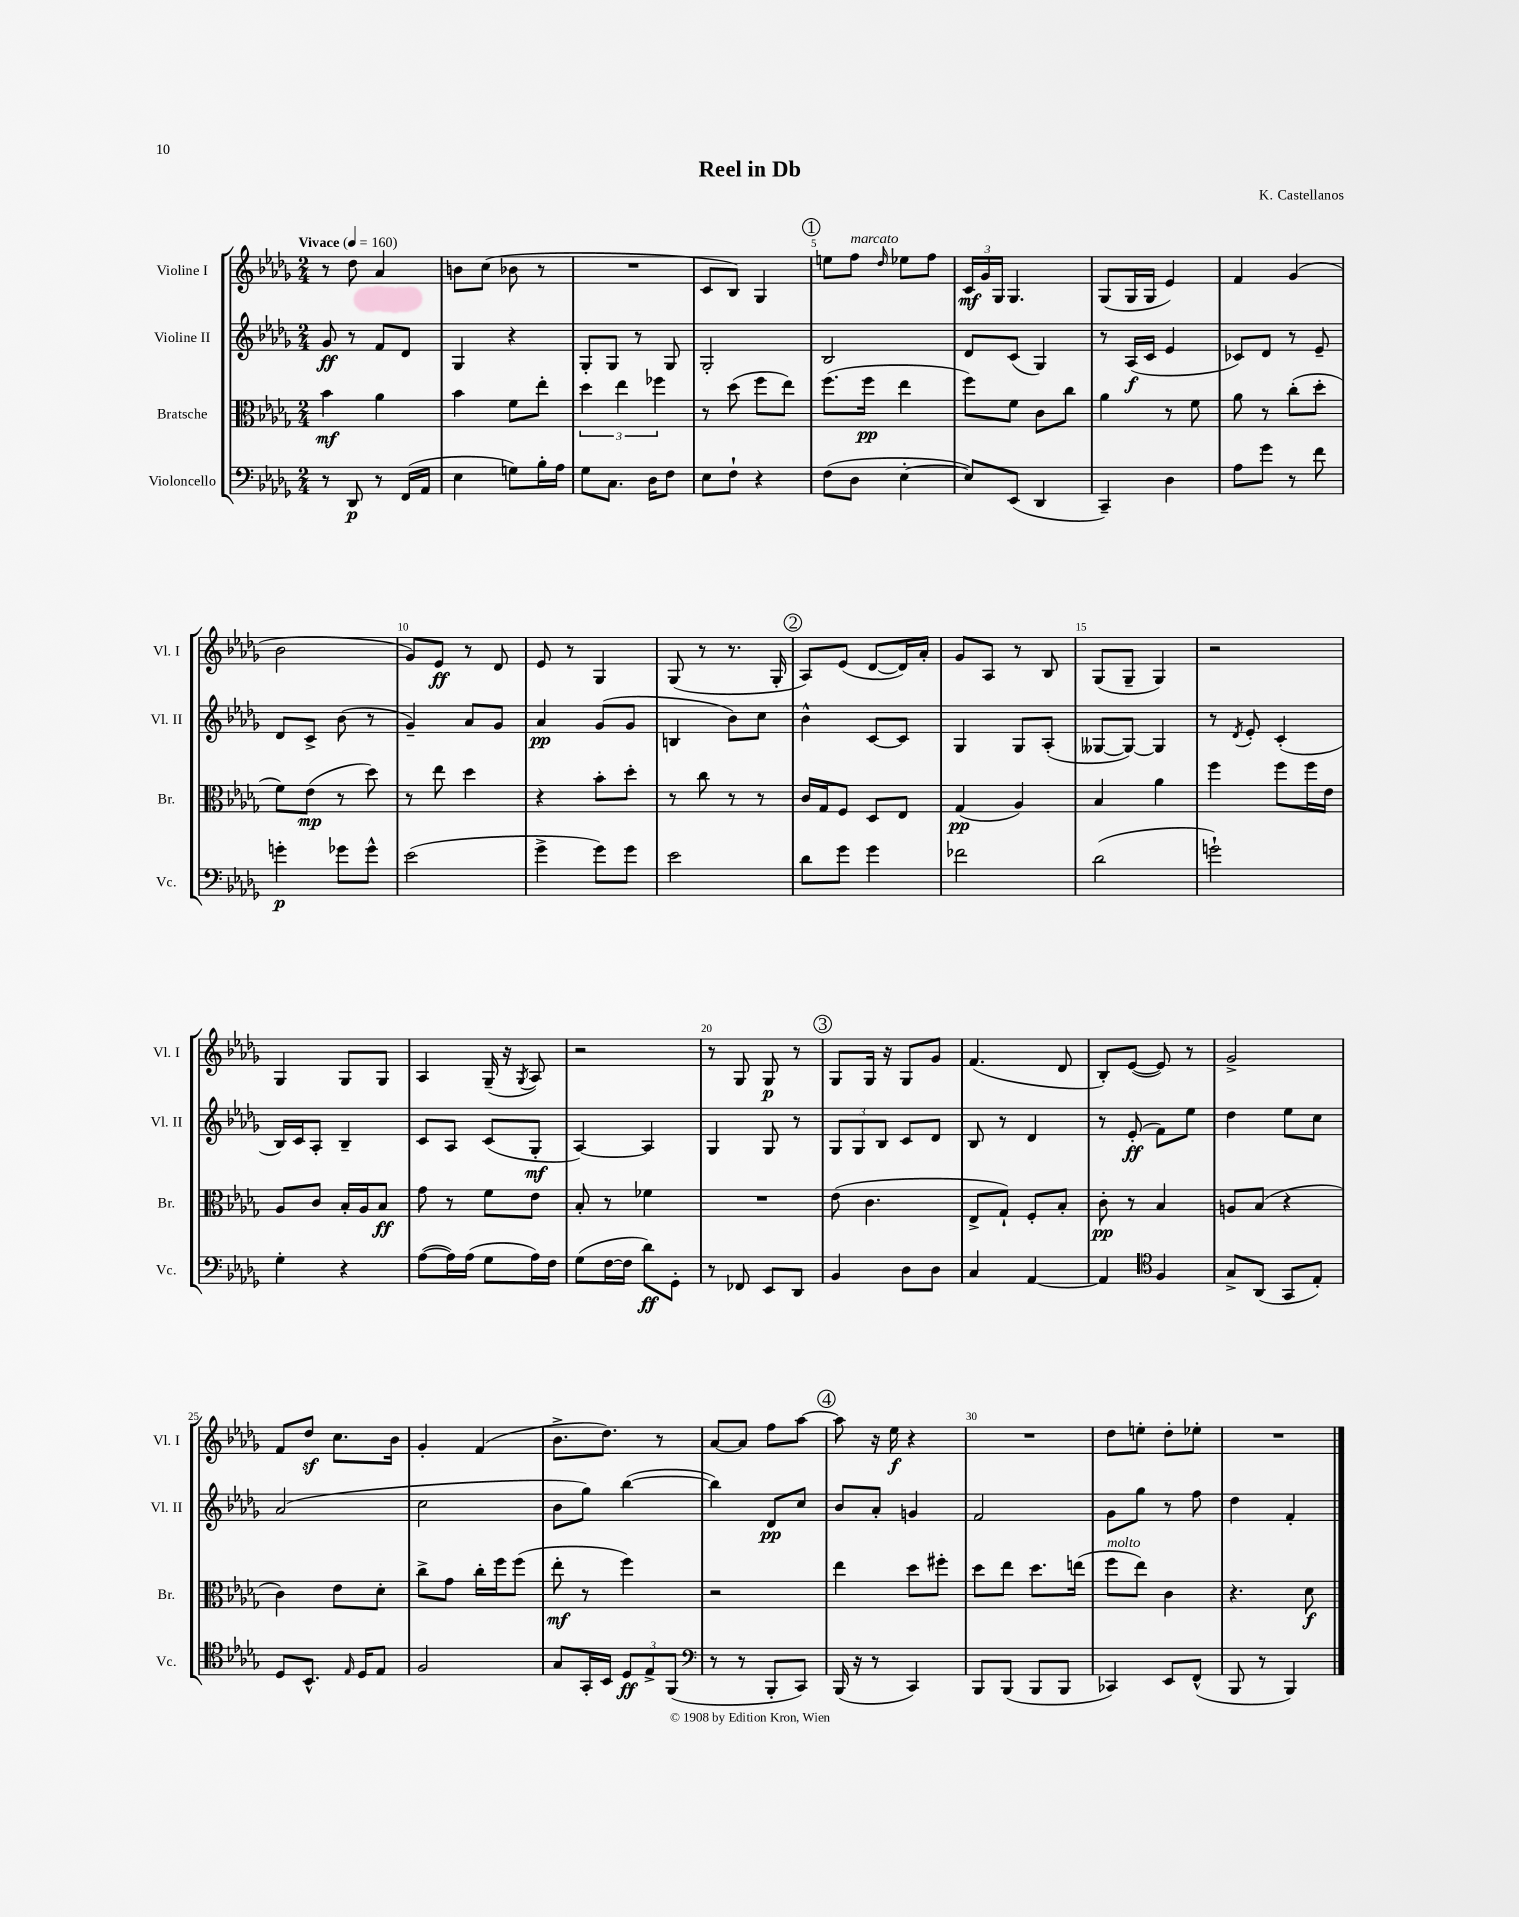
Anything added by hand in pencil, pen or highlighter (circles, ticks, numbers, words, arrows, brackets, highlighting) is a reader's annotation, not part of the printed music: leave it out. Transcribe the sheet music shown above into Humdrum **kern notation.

**kern	**dynam	**kern	**dynam	**kern	**dynam	**kern	**dynam
*part4	*part4	*part3	*part3	*part2	*part2	*part1	*part1
*staff4	*staff4	*staff3	*staff3	*staff2	*staff2	*staff1	*staff1
*I"Violoncello	*	*I"Bratsche	*	*I"Violine II	*	*I"Violine I	*
*I'Vc.	*	*I'Br.	*	*I'Vl. II	*	*I'Vl. I	*
*clefF4	*	*clefC3	*	*clefG2	*	*clefG2	*
*k[b-e-a-d-g-]	*	*k[b-e-a-d-g-]	*	*k[b-e-a-d-g-]	*	*k[b-e-a-d-g-]	*
*M2/4	*	*M2/4	*	*M2/4	*	*M2/4	*
*MM160	*	*MM160	*	*MM160	*	*MM160	*
=1	=1	=1	=1	=1	=1	=1	=1
!	!	!	!	!	!	!LO:TX:a:B:t=Vivace	!
8r	.	4b-\	mf	8g-/	ff	8r	.
8DD-/	p	.	.	8r	.	8dd-\	.
8r	.	4a-\	.	8f/L	.	4a-/	.
(16FF/LL	.	.	.	8d-/J	.	.	.
16AA-/JJ	.	.	.	.	.	.	.
=2	=2	=2	=2	=2	=2	=2	=2
4E-\	.	4b-\	.	4G-/	.	8bn\L	.
.	.	.	.	.	.	(8cc\J	.
8Gn\L)	.	8f\L	.	4r	.	8b-X\	.
16B-'\L	.	8ee-'\J	.	.	.	8r	.
16A-\JJ	.	.	.	.	.	.	.
=3	=3	=3	=3	=3	=3	=3	=3
8G-\L	.	6dd-\	.	8G-'/L	.	2r	.
8.C\J	.	.	.	8G-/J	.	.	.
.	.	6ee-\	.	.	.	.	.
.	.	.	.	8r	.	.	.
16D-\KL	.	.	.	.	.	.	.
.	.	6ff-X\	.	.	.	.	.
8F\J	.	.	.	8G-/	.	.	.
=4	=4	=4	=4	=4	=4	=4	=4
8E-\L	.	8r	.	2G-'/	.	8c/L	.
8F`\J	.	(8dd-\	.	.	.	8B-/J)	.
4r	.	8ff\L	.	.	.	4G-/	.
.	.	8ee-\J)	.	.	.	.	.
!!LO:REH:place=s1:t=1
=5	=5	=5	=5	=5	=5	=5	=5
(8F\L	.	(8.ff\L	.	2B-/	.	8een\L	.
!	!	!	!	!	!	!LO:TX:a:i:t=marcato	!
8D-\J	.	.	.	.	.	8ff\J	.
.	.	16ff\Jk	pp	.	.	.	.
.	.	.	.	.	.	16qqdd-/	.
[4E-'\	.	4ee-\	.	.	.	8ee-X\L	.
.	.	.	.	.	.	8ff\J	.
=6	=6	=6	=6	=6	=6	=6	=6
8E-/L])	.	8ff\L)	.	8d-/L	.	24c/LL	mf
.	.	.	.	.	.	24g-/	.
.	.	.	.	.	.	24G-/JJ	.
(8EE-/J	.	8f\J	.	(8c/J	.	4.G-/	.
4DD-/	.	8c\L	.	4G-/)	.	.	.
.	.	8cc\J	.	.	.	.	.
=7	=7	=7	=7	=7	=7	=7	=7
4CC~/)	.	4a-\	.	8r	.	(8G-/L	.
.	.	.	.	(16A-/LL	f	16G-/L	.
.	.	.	.	16c/JJ	.	16G-/JJ	.
4D-\	.	8r	.	4e-/	.	4e-/)	.
.	.	8f\	.	.	.	.	.
=8	=8	=8	=8	=8	=8	=8	=8
8A-\L	.	8a-\	.	8c-X/L)	.	4f/	.
8g-\J	.	8r	.	8d-/J	.	.	.
8r	.	(8cc'\L	.	8r	.	(4g-/	.
8f\	.	8dd-'\J	.	8e-~/	.	.	.
!!LO:LB:g=z
=9	=9	=9	=9	=9	=9	=9	=9
4gn'\	p	8f\L)	.	8d-/L	.	2b-\	.
.	.	(8e-\J	mp	8c^/J	.	.	.
8g-X\L	.	8r	.	(8b-\	.	.	.
8g-^^\J	.	8dd-\)	.	8r	.	.	.
=10	=10	=10	=10	=10	=10	=10	=10
(2e-\	.	8r	.	4g-~/)	.	8g-/L)	.
.	.	8ee-\	.	.	.	8e-/J	ff
.	.	4dd-\	.	8a-/L	.	8r	.
.	.	.	.	8g-/J	.	8d-/	.
=11	=11	=11	=11	=11	=11	=11	=11
4g-^\	.	4r	.	4a-/	pp	8e-/	.
.	.	.	.	.	.	8r	.
8g-\L)	.	8b-'\L	.	(8g-/L	.	4G-/	.
8g-\J	.	8dd-'\J	.	8g-/J	.	.	.
=12	=12	=12	=12	=12	=12	=12	=12
2e-\	.	8r	.	4Bn/	.	(8G-/	.
.	.	8cc\	.	.	.	8r	.
.	.	8r	.	8b-\L)	.	8.r	.
.	.	8r	.	8cc\J	.	.	.
.	.	.	.	.	.	16G-'/	.
!!LO:REH:place=s1:t=2
=13	=13	=13	=13	=13	=13	=13	=13
8d-\L	.	16c/LL	.	4b-^^\	.	8A-/L)	.
.	.	16G-/J	.	.	.	.	.
8g-\J	.	8F/J	.	.	.	(8e-/J	.
4g-\	.	8D-/L	.	[8c/L	.	[8d-/L	.
.	.	8E-/J	.	8c/J]	.	16d-/L])	.
.	.	.	.	.	.	16a-'/JJ	.
=14	=14	=14	=14	=14	=14	=14	=14
2f-X\	.	(4G-/	pp	4G-/	.	8g-/L	.
.	.	.	.	.	.	8A-/J	.
.	.	4A-/)	.	8G-/L	.	8r	.
.	.	.	.	(8A-'/J	.	8B-/	.
=15	=15	=15	=15	=15	=15	=15	=15
(2d-\	.	4B-/	.	[8G--X/L	.	(8G-/L	.
.	.	.	.	8G--/J_)	.	8G-~/J	.
.	.	4a-\	.	4G--/]	.	4G-/)	.
=16	=16	=16	=16	=16	=16	=16	=16
2gn`\)	.	4ff\	.	8r	.	2r	.
.	.	.	.	8qd-/	.	.	.
.	.	.	.	8e-'/	.	.	.
.	.	8ff\L	.	(4c'/	.	.	.
.	.	16ff\L	.	.	.	.	.
.	.	16e-\JJ	.	.	.	.	.
!!LO:LB:g=z
=17	=17	=17	=17	=17	=17	=17	=17
4G-'\	.	8A-/L	.	16B-/LL)	.	4G-/	.
.	.	.	.	16c/J	.	.	.
.	.	8c/J	.	8A-'/J	.	.	.
4r	.	16B-'/LL	.	4B-~/	.	8G-/L	.
.	.	16A-/J	.	.	.	.	.
.	.	8B-/J	ff	.	.	8G-/J	.
=18	=18	=18	=18	=18	=18	=18	=18
([8A-\L	.	8g-\	.	8c/L	.	4A-/	.
16A-\L])	.	8r	.	8A-/J	.	.	.
(16A-\JJ	.	.	.	.	.	.	.
8G-\L	.	8f\L	.	(8c/L	.	(16G-~/	.
.	.	.	.	.	.	16r	.
.	.	.	.	.	.	8qG-/	.
16A-\L)	.	8e-\J	.	8G-'/J	mf	8A-/)	.
16F\JJ	.	.	.	.	.	.	.
=19	=19	=19	=19	=19	=19	=19	=19
(8G-\L	.	8B-'/	.	[4A-/)	.	2r	.
[16F\L	.	8r	.	.	.	.	.
16F\JJ]	.	.	.	.	.	.	.
8d-\L)	ff	4f-X\	.	4A-/]	.	.	.
8GG-'\J	.	.	.	.	.	.	.
=20	=20	=20	=20	=20	=20	=20	=20
8r	.	2r	.	4G-/	.	8r	.
8FF-X/	.	.	.	.	.	8G-/	.
8EE-/L	.	.	.	8G-/	.	8G-/	p
8DD-/J	.	.	.	8r	.	8r	.
!!LO:REH:place=s1:t=3
=21	=21	=21	=21	=21	=21	=21	=21
4BB-/	.	(8e-\	.	12G-/L	.	8G-/L	.
.	.	.	.	12G-/	.	.	.
.	.	4.c\	.	.	.	16G-/Jk	.
.	.	.	.	12B-/J	.	.	.
.	.	.	.	.	.	16r	.
8D-\L	.	.	.	8c/L	.	8G-/L	.
8D-\J	.	.	.	8d-/J	.	8g-/J	.
=22	=22	=22	=22	=22	=22	=22	=22
4C/	.	8E-^/L	.	8B-/	.	(4.f/	.
.	.	8G-`/J)	.	8r	.	.	.
[4AA-/	.	8F'/L	.	4d-/	.	.	.
.	.	8B-'/J	.	.	.	8d-/	.
=23	=23	=23	=23	=23	=23	=23	=23
4AA-/]	.	8c'\	pp	8r	.	8B-'/L)	.
.	.	8r	.	(8e-'/	ff	([8e-/J	.
*clefC4	*	*	*	*	*	*	*
4F/	.	4B-/	.	8f\L)	.	8e-/])	.
.	.	.	.	8ee-\J	.	8r	.
=24	=24	=24	=24	=24	=24	=24	=24
8G-^/L	.	8An/L	.	4dd-\	.	2g-^/	.
(8AA-/J	.	(8B-/J	.	.	.	.	.
8GG-/L	.	4r	.	8ee-\L	.	.	.
8E-'/J)	.	.	.	8cc\J	.	.	.
!!LO:LB:g=z
=25	=25	=25	=25	=25	=25	=25	=25
8D-/L	.	4c\)	.	(2a-/	.	8f/L	.
8.BB-^^/J	.	.	.	.	.	8dd-z/J	.
.	.	8e-\L	.	.	.	8.cc\L	.
16qqE-/	.	.	.	.	.	.	.
16D-/KL	.	.	.	.	.	.	.
8E-/J	.	8d-'\J	.	.	.	.	.
.	.	.	.	.	.	16b-\Jk	.
=26	=26	=26	=26	=26	=26	=26	=26
2F/	.	8cc^\L	.	2cc\	.	4g-'/	.
.	.	8g-\J	.	.	.	.	.
.	.	16cc'\LL	.	.	.	(4f/	.
.	.	16ff\J	.	.	.	.	.
.	.	(8ff\J	.	.	.	.	.
=27	=27	=27	=27	=27	=27	=27	=27
8G-/L	.	8ee-'\	mf	8b-\L	.	8.b-^\L	.
16GG-'/L	.	8r	.	8gg-\J)	.	.	.
16BB-/JJ	.	.	.	.	.	8.dd-\J)	.
12D-/L	ff	4ff\)	.	([4bb-\	.	.	.
12E-^/	.	.	.	.	.	.	.
.	.	.	.	.	.	8r	.
(12FF/J	.	.	.	.	.	.	.
=28	=28	=28	=28	=28	=28	=28	=28
*clefF4	*	*	*	*	*	*	*
8r	.	2r	.	4bb-\])	.	[8a-/L	.
8r	.	.	.	.	.	8a-/J]	.
8BBB-'/L	.	.	.	8d-/L	pp	8ff\L	.
8CC/J)	.	.	.	8cc/J	.	[8aa-\J	.
!!LO:REH:place=s1:t=4
=29	=29	=29	=29	=29	=29	=29	=29
(16BBB-/	.	4ee-\	.	8b-/L	.	8aa-\]	.
16r	.	.	.	.	.	.	.
8r	.	.	.	8a-'/J	.	16r	.
.	.	.	.	.	.	16ee-\	f
4CC/)	.	8dd-\L	.	4gn/	.	4r	.
.	.	8ff#X'\J	.	.	.	.	.
=30	=30	=30	=30	=30	=30	=30	=30
8BBB-/L	.	8dd-\L	.	2f/	.	2r	.
(8BBB-/J	.	8ee-\J	.	.	.	.	.
8BBB-/L	.	8.dd-\L	.	.	.	.	.
8BBB-/J	.	.	.	.	.	.	.
.	.	(16een\Jk	.	.	.	.	.
=31	=31	=31	=31	=31	=31	=31	=31
!	!	!LO:TX:a:i:t=molto	!	!	!	!	!
4CC-X/)	.	8ff\L	.	8g-\L	.	8dd-\L	.
.	.	8ee-\J)	.	8gg-\J	.	8een'\J	.
8EE-/L	.	4c\	.	8r	.	8dd-'\L	.
(8FF^^/J	.	.	.	8ff\	.	8ee-X'\J	.
=32	=32	=32	=32	=32	=32	=32	=32
8BBB-/	.	4.r	.	4dd-\	.	2r	.
8r	.	.	.	.	.	.	.
4BBB-/)	.	.	.	4f'/	.	.	.
.	.	8d-\	f	.	.	.	.
==	==	==	==	==	==	==	==
*-	*-	*-	*-	*-	*-	*-	*-
